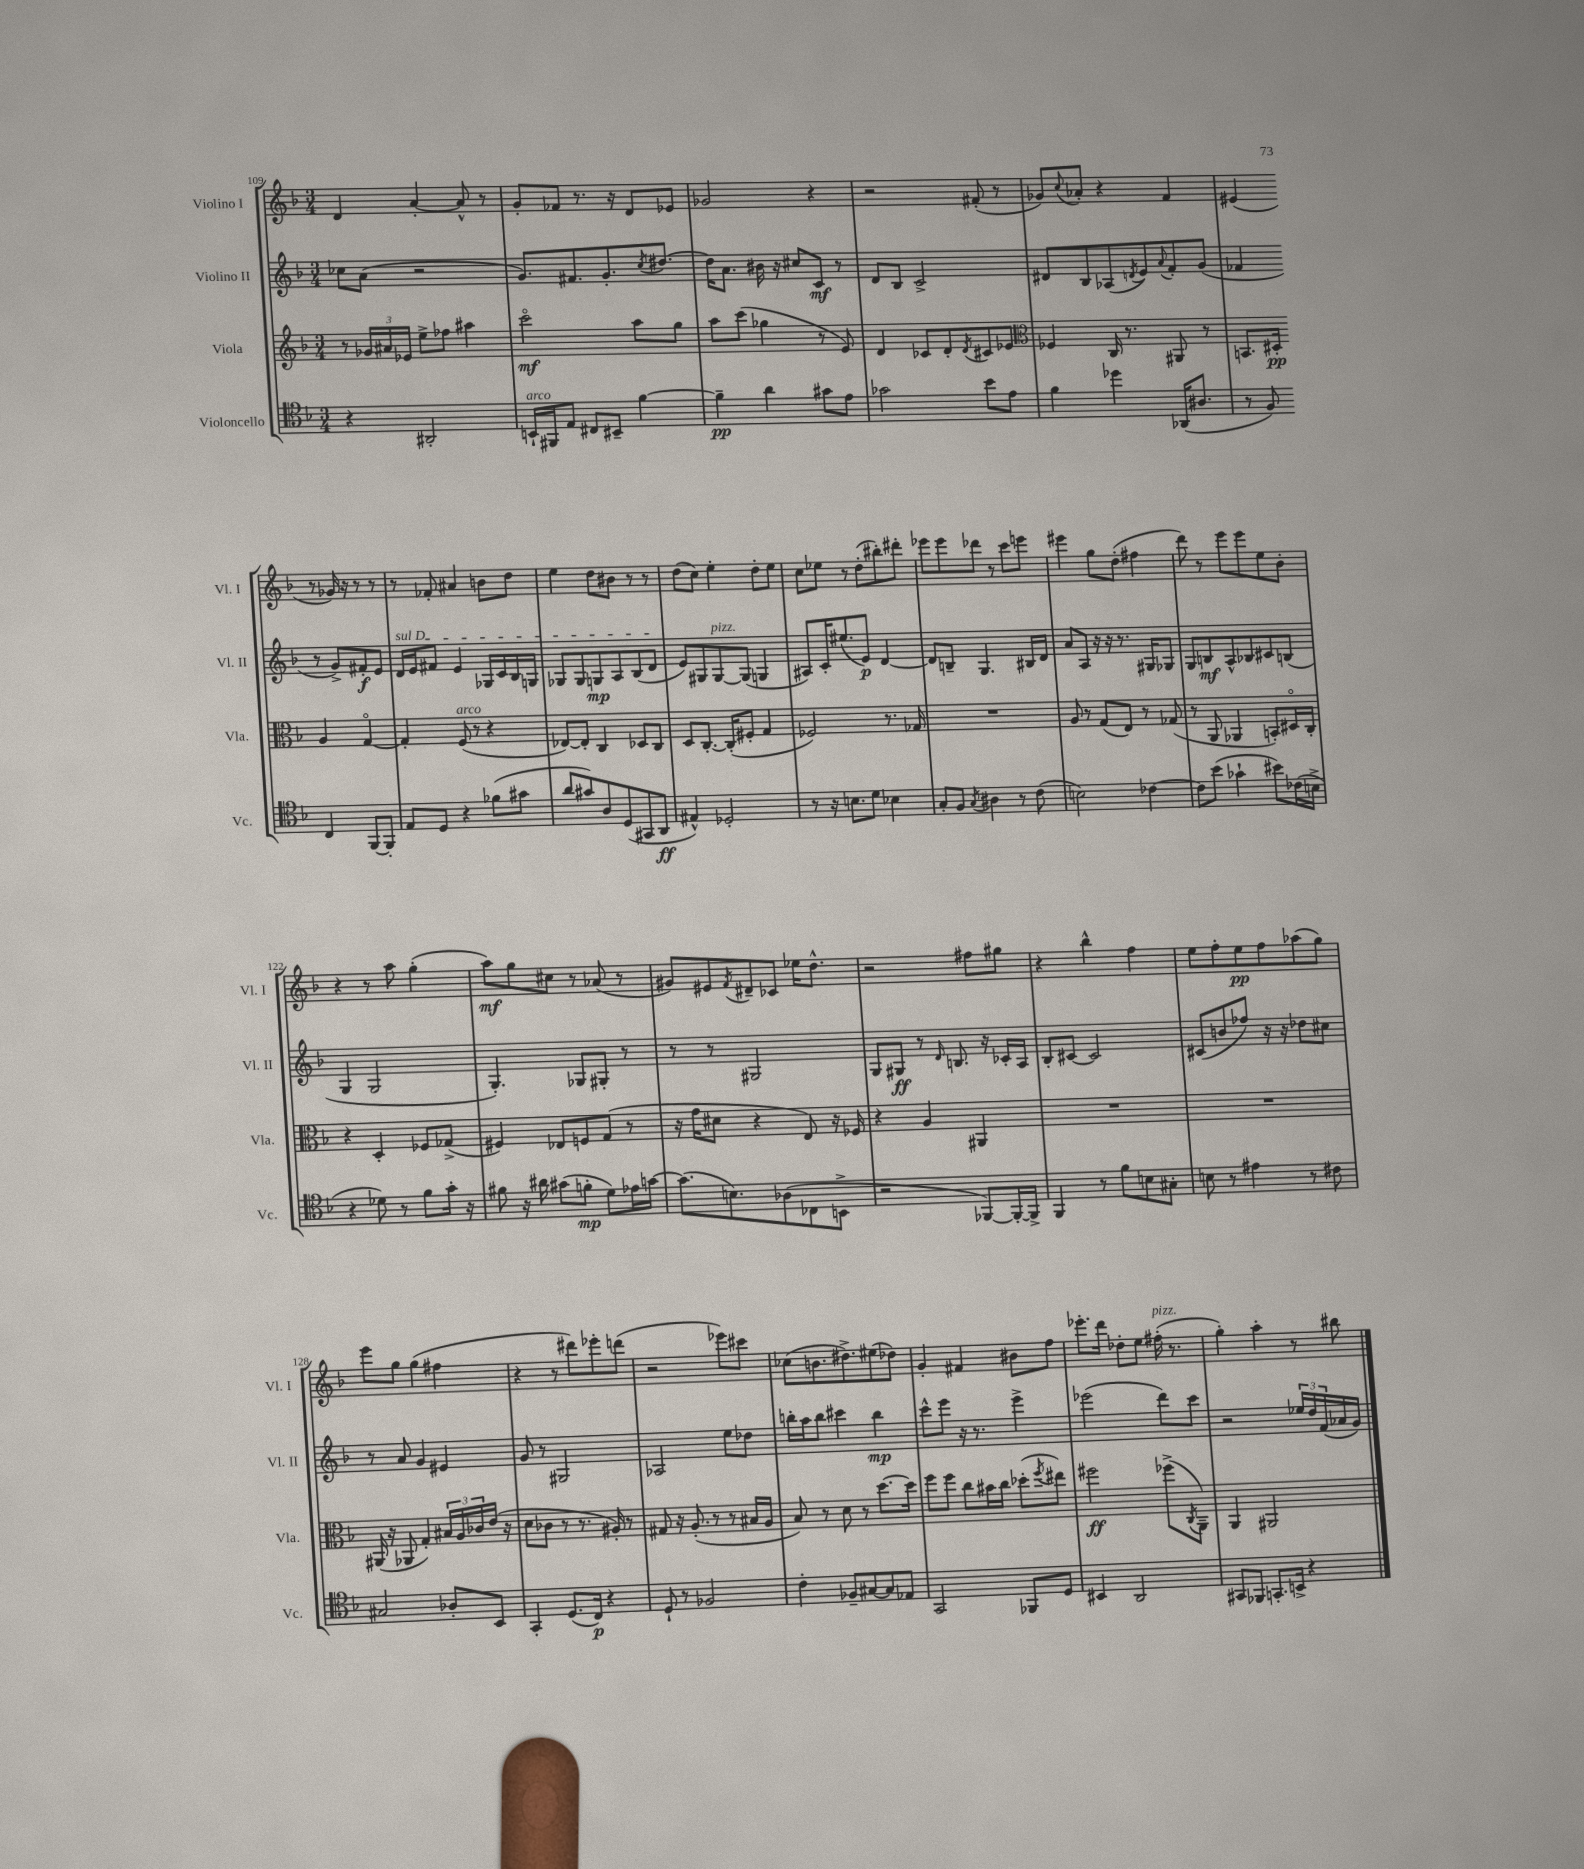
<<
\new StaffGroup <<
\new Staff = "s0" \with { instrumentName = "Violino I" shortInstrumentName = "Vl. I" } {
    \clef treble \key f \major \numericTimeSignature \time 3/4
    d'4 a'4~-. a'8-^ r8 |
    g'8-. fes'8 r8. r16 d'8 ees'8 |
    ges'2 r4 |
    r2 fis'8-.( r8 |
    ges'8) \appoggiatura { c''8 } aes'8-. r4 f'4 |
    eis'4( r8 ges'16) r16 r8 r8 |
    r8 fes'8-. ais'4 b'8 d''8 |
    e''4 d''8 bis'8 r8 r8 |
    d''8( c''8) e''4-. d''8-. e''8 |
    c''8 ees''8 r8 d''8-.( bis''8-.) dis'''8-. |
    ees'''8 ees'''8 des'''8 r8 c'''8 e'''8 |
    eis'''4 g''8 d''8-.( fis''4 |
    d'''8) r8 e'''8 e'''8 e''8 bes'8-. |
    r4 r8 a''8 g''4-.( |
    a''8\mf) g''8 cis''8 r8 aes'8( r8 |
    gis'8) eis'8 \acciaccatura { f'8 } dis'8-- ces'8 ees''16 d''8.-^ |
    r2 fis''8 gis''8 |
    r4 bes''4-^ f''4 |
    e''8 f''8-. e''8\pp f''8 aes''8( g''8) |
    e'''8 g''8 g''4( fis''4 |
    r4 r8 dis'''8) ees'''8-. d'''8( |
    r2 ees'''8) cis'''8 |
    ces''8( b'8. dis''8.->) eis''8( des''8) |
    g'4-. fis'4 bis'8 f''8 |
    ees'''8.-. d'''16 des''8-. e''8 fis''16-.^\markup { \italic "pizz." }( r8. |
    g''4-.) a''4-. r8 bis''8 \bar "|." |
}
\new Staff = "s1" \with { instrumentName = "Violino II" shortInstrumentName = "Vl. II" } {
    \clef treble \key f \major \numericTimeSignature \time 3/4
    ces''8 a'8( r2 |
    g'8.) fis'8. g'8.-. \acciaccatura { c''8 } dis''8.~ |
    dis''16 a'8. bis'16 r16 cis''8 c'8\mf r8 |
    d'8 bes8 c'2-> |
    dis'8 bes8 aes8( \acciaccatura { d'8 } e'8) \appoggiatura { a'8 } f'8-. g'8( |
    fes'4 r8 g'8->) fis'8-.\f e'8 |
    \once \override TextSpanner.bound-details.left.text = \markup { \italic "sul D" } d'16\startTextSpan e'16 fis'8 e'4 ges16 c'16 bes16 g16 |
    ges8 ges8 g8\mp a8 bes8( d'8\stopTextSpan |
    e'8) gis8 gis8~^\markup { \italic "pizz." } gis8( g4 |
    ais8) c'16-. eis''8.( e'8\p) d'4~ |
    d'8 b8-- g4. bis16 d'16 |
    a'8 a8 r16 r16 r8. gis16 ges8 |
    g8 b8\mf a8-^ bes8 cis'8 b8( |
    g4 g2 |
    g4.-.) ges8 gis8-. r8 |
    r8 r8 gis2 |
    g8 gis8\ff r8 \grace { d'16 } b8. r16 ces'16-. a16 |
    bes8-. cis'8~ cis'2 |
    cis'8( b'8 fes''8) r16 r16 des''8 cis''8 |
    r8 a'8 g'4 eis'4 |
    g'8 r8 gis2 |
    aes2 e''8 des''8 |
    b''16-. a''16 b''8 cis'''4 b''4\mp |
    c'''8-^ e'''8 r16 r8. e'''4-> |
    ees'''2( d'''8) c'''8 |
    r2 \tuplet 3/2 { ees''16 d''16 f'16( } aes'16 g'16) \bar "|." |
}
\new Staff = "s2" \with { instrumentName = "Viola" shortInstrumentName = "Vla." } {
    \clef treble \key f \major \numericTimeSignature \time 3/4
    r8 \tuplet 3/2 { ges'16 ais'16 ees'16 } e''8-> fes''8 ais''4 |
    c'''2\flageolet\mf a''8 g''8 |
    a''8 c'''8( ges''4 r8 e'8) |
    d'4 ces'8 d'8-. \acciaccatura { d'8 } cis'8 ees'8 |
    \clef alto fes4 c16 r8. ais,8 r8 |
    b,8. dis16-.\pp a4 g4~\flageolet |
    g4-. f8^\markup { \italic "arco" }( r8 r4 |
    ees8~) ees8-. c4 des8 c8 |
    d8 c8.~-. c16-.( fis8-. g4 |
    fes2) r8. ges16 |
    R2. |
    a8 r8 g8( e8) r8 ges8( |
    r8 a,8 aes,4 b,8-.) dis16\flageolet c16-. |
    r4 d4-. fes8 ges8->( |
    fis4) ees8 f8 g8( r8 |
    r16 g'16 dis'8 r4 e8) r16 fes16 |
    r4 a4 ais,4 |
    R2. |
    R2. |
    ais,16( r16 aes,8 g4-.) \tuplet 3/2 { bis16 a16 ces'16 } e'16( r16 |
    d'8 ces'8 r8 r8. ais16-.) r8 |
    gis8 r16 a8.-.( r8 r8 bis16 a16 |
    bes8) r8 d'8 r8 d''8.~ d''16 |
    f''8 f''8 c''8 bis'16 c''16 des''8-.( \acciaccatura { f''8 } eis''8) |
    fis''2\ff fes''8->( \acciaccatura { c8 } a,8--) |
    a,4 ais,2 \bar "|." |
}
\new Staff = "s3" \with { instrumentName = "Violoncello" shortInstrumentName = "Vc." } {
    \clef tenor \key f \major \numericTimeSignature \time 3/4
    r4 ais,2-. |
    b,16-!^\markup { \italic "arco" } fis,16 e8 cis8 bis,8-- f'4~ |
    f'4--\pp a'4 gis'8 e'8 |
    ges'2 bes'8 e'8 |
    f'4 des''4 aes,16( ais8. |
    r8 f8) c4 f,8~ f,8-. |
    e8 d8 r4 fes'8( gis'8 |
    a'8 gis'8) a8 d8( gis,8 a,8\ff |
    eis4-^) des2-. |
    r8 r16 b8. d'8 bes4 |
    g8-. f8 \acciaccatura { g8 } ais4 r8 c'8( |
    b2) ces'4~ |
    ces'8 bes'8( ges'4-! bis'8) ces'16( b16-> |
    r4 des'8) r8 f'8 g'16-. r16 |
    fis'8 r16 ais'16 gis'8( f'8-.\mp d'8) ees'16 g'16~ |
    g'8.( b8.) aes8( ces8 b,8-> |
    r2 fes,8~) fes,16~-. fes,16-> |
    f,4 r8 f'8 b8 gis8-. |
    b8 r8 eis'4 r8 cis'8 |
    gis2 aes8-. bes,8 |
    g,4-. d8.( c16\p) r4 |
    d8-! r8 fes2 |
    c'4-. fes8-- gis8~ gis8 ees8 |
    g,2 fes,8 d8 |
    bis,4 a,2 |
    gis,8 fes,8 g,8.-. b,16-> r4 \bar "|." |
}
>>
>>
\layout { \context { \Score currentBarNumber = #109 } }
